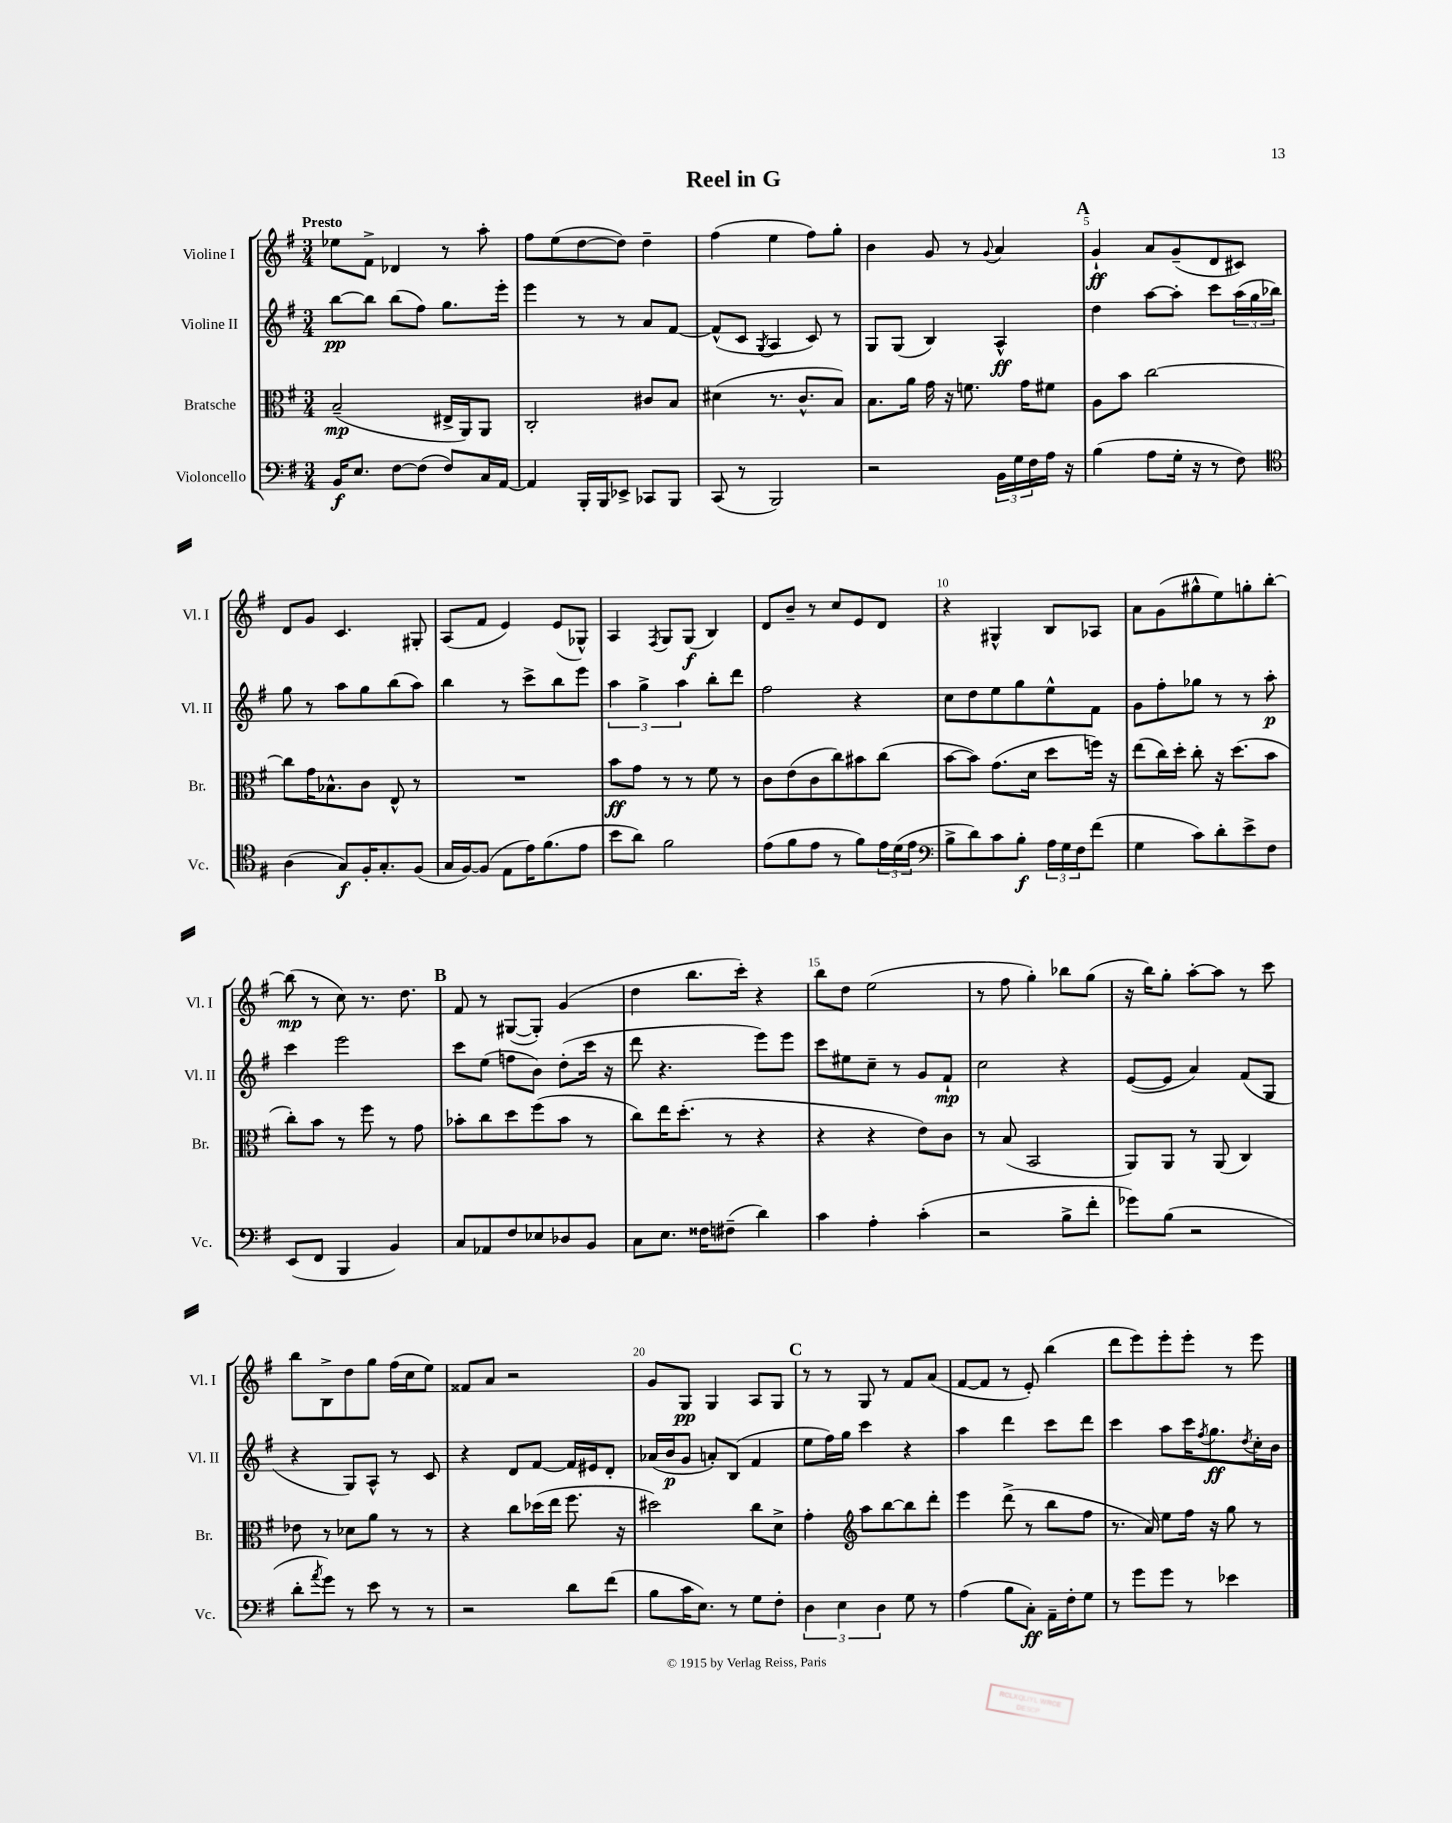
\header { title = "Reel in G" }
<<
\new StaffGroup <<
\new Staff = "s0" \with { instrumentName = "Violine I" shortInstrumentName = "Vl. I" } {
    \clef treble \key g \major \numericTimeSignature \time 3/4 \tempo "Presto"
    ees''8 fis'8-> des'4 r8 a''8-. |
    fis''8 e''8( d''8~ d''8) d''4-- |
    fis''4( e''4 fis''8) g''8-. |
    b'4 g'8 r8 \appoggiatura { g'8 } a'4 |
    \mark \markup { \bold "A" } g'4-!\ff a'8 g'8--( d'8 cis'8) |
    d'8 g'8 c'4. gis8-. |
    a8( fis'8 e'4) e'8( ges8-^) |
    a4 \acciaccatura { fis8 } g8 g8\f( b4) |
    d'8 b'8-- r8 c''8 e'8 d'8 |
    r4 gis4-^ b8 aes8 |
    a'8 g'8( gis''8-^ e''8) g''8-. b''8~-. |
    b''8\mp( r8 c''8) r8. d''8. |
    \mark \markup { \bold "B" } fis'8 r8 gis8~( gis8-.) g'4( |
    d''4 b''8. c'''16-.) r4 |
    b''8 d''8 e''2( |
    r8 fis''8 g''4-.) bes''8 g''8( |
    r16 b''16) g''8-. a''8~-. a''8 r8 c'''8 |
    b''8 b8-> d''8 g''8 fis''16( c''16 e''8) |
    fisis'8 a'8 r2 |
    g'8 g8\pp g4 a8 g8 |
    \mark \markup { \bold "C" } r8 r8 g8 r8 fis'8 a'8( |
    fis'8~ fis'8 r8 e'8-.) b''4( |
    d'''8 e'''8) e'''8-. e'''8-. r8 e'''8 \bar "|." |
}
\new Staff = "s1" \with { instrumentName = "Violine II" shortInstrumentName = "Vl. II" } {
    \clef treble \key g \major \numericTimeSignature \time 3/4
    b''8~\pp b''8 b''8( fis''8) g''8. e'''16-. |
    e'''4 r8 r8 a'8 fis'8~ |
    fis'8-^( c'8 \acciaccatura { g8 } a4 c'8) r8 |
    g8 g8( b4) a4-^\ff |
    \mark \markup { \bold "A" } d''4 a''8~ a''8-. c'''8 \tuplet 3/2 { a''16( g''16 bes''16) } |
    g''8 r8 a''8 g''8 b''8( a''8) |
    b''4 r8 c'''8-> b''8 e'''8 |
    \tuplet 3/2 { a''4 g''4-> a''4 } b''8-. d'''8 |
    fis''2 r4 |
    c''8 d''8 e''8 g''8 e''8-^ fis'8 |
    g'8 fis''8-. ges''8 r8 r8 a''8-.\p |
    c'''4 e'''2 |
    \mark \markup { \bold "B" } c'''8 e''8( f''8 b'8) d''8-.( c'''16 r16 |
    d'''8 r4. e'''8) e'''8 |
    c'''8 eis''8 c''8-- r8 g'8 fis'8-!\mp |
    c''2 r4 |
    e'8~( e'8 a'4) fis'8( g8 |
    r4 g8) a8-^ r8 c'8 |
    r4 d'8 fis'8~ fis'16 eis'16 d'8-. |
    aes'16( b'16\p g'8 a'8-.) b8( fis'4 |
    \mark \markup { \bold "C" } e''8 fis''16) g''16 c'''4 r4 |
    a''4 d'''4 c'''8 d'''8 |
    c'''4 a''8 c'''16 \acciaccatura { fis''8 } g''8.\ff \acciaccatura { d''8 } c''16-. b'16 \bar "|." |
}
\new Staff = "s2" \with { instrumentName = "Bratsche" shortInstrumentName = "Br." } {
    \clef alto \key g \major \numericTimeSignature \time 3/4
    b2--\mp( eis16-> a,16) a,8 |
    c2-. cis'8 b8 |
    dis'4( r8. c'8.-^ b8) |
    b8. a'16 g'16 r16 f'8. g'16 fis'8 |
    \mark \markup { \bold "A" } a8 b'8 c''2~ |
    c''8 g'16 bes8.-^ c'8 e8-^ r8 |
    R2. |
    b'8\ff g'8 r8 r8 fis'8 r8 |
    c'8 e'8( c'8 c''8) bis'8 c''8( |
    b'8~ b'8) g'8.( d'16 d''8 f''16) r16 |
    e''8( c''16) d''16-. c''8-. r16 d''8.( b'8 |
    c''8-.) b'8 r8 fis''8 r8 g'8 |
    \mark \markup { \bold "B" } bes'8-. c''8 d''8 fis''8( bes'8 r8 |
    c''8) e''16 d''8.-.( r8 r4 |
    r4 r4 e'8) c'8 |
    r8 b8( b,2 |
    a,8) a,8 r8 a,8( c4) |
    ees'8 r8 des'8 a'8 r8 r8 |
    r4 c''8 des''16( e''16 fis''8. r16 |
    dis''2) c''8 d'8-> |
    \mark \markup { \bold "C" } g'4-. \clef treble a''8 b''8~ b''8 d'''8-. |
    e'''4 d'''8->( r8 b''8 fis''8 |
    r8. a'16) e''8 fis''16 r16 g''8 r8 \bar "|." |
}
\new Staff = "s3" \with { instrumentName = "Violoncello" shortInstrumentName = "Vc." } {
    \clef bass \key g \major \numericTimeSignature \time 3/4
    b,16\f e8. fis8~ fis8( fis8) c16 a,16~ |
    a,4 b,,16-. b,,16 ees,8-> ces,8 b,,8 |
    c,8( r8 b,,2) |
    r2 \tuplet 3/2 { b,16 g16 fis16 } a16 r16 |
    \mark \markup { \bold "A" } b4( a8 g16-. r16 r8 fis8) |
    \clef tenor a4( g8\f) fis16-. g8.-. fis8( |
    g16 fis16~) fis8( e8 e'16) fis'8.( e'8 |
    b'8 a'8) fis'2 |
    e'8( fis'8 e'8 r8 fis'8) \tuplet 3/2 { e'16 d'16( e'16 } |
    \clef bass b8-> d'8) c'8 b8-.\f \tuplet 3/2 { a16 g16 fis16 } fis'8( |
    g4 c'8) d'8-. e'8-> fis8 |
    e,8( fis,8 b,,4 b,4) |
    \mark \markup { \bold "B" } c8 aes,8 fis8 ees8 des8 b,8 |
    c8 e8. fisis16 fis8--( d'4) |
    c'4 a4-. c'4-.( |
    r2 b8-> fis'8-. |
    ges'8) b8( r2 |
    d'8-. \acciaccatura { a'8 } g'8) r8 e'8 r8 r8 |
    r2 d'8 fis'8( |
    b8 c'16 e8.) r8 g8 fis8-. |
    \mark \markup { \bold "C" } \tuplet 3/2 { d4 e4 d4 } g8 r8 |
    a4( b8 c8-.\ff) a,16-- fis16-. g8 |
    r8 g'8 g'8 r8 ees'4 \bar "|." |
}
>>
>>
\layout { \context { \Score \override BarNumber.break-visibility = ##(#f #t #t) barNumberVisibility = #(every-nth-bar-number-visible 5) } }
